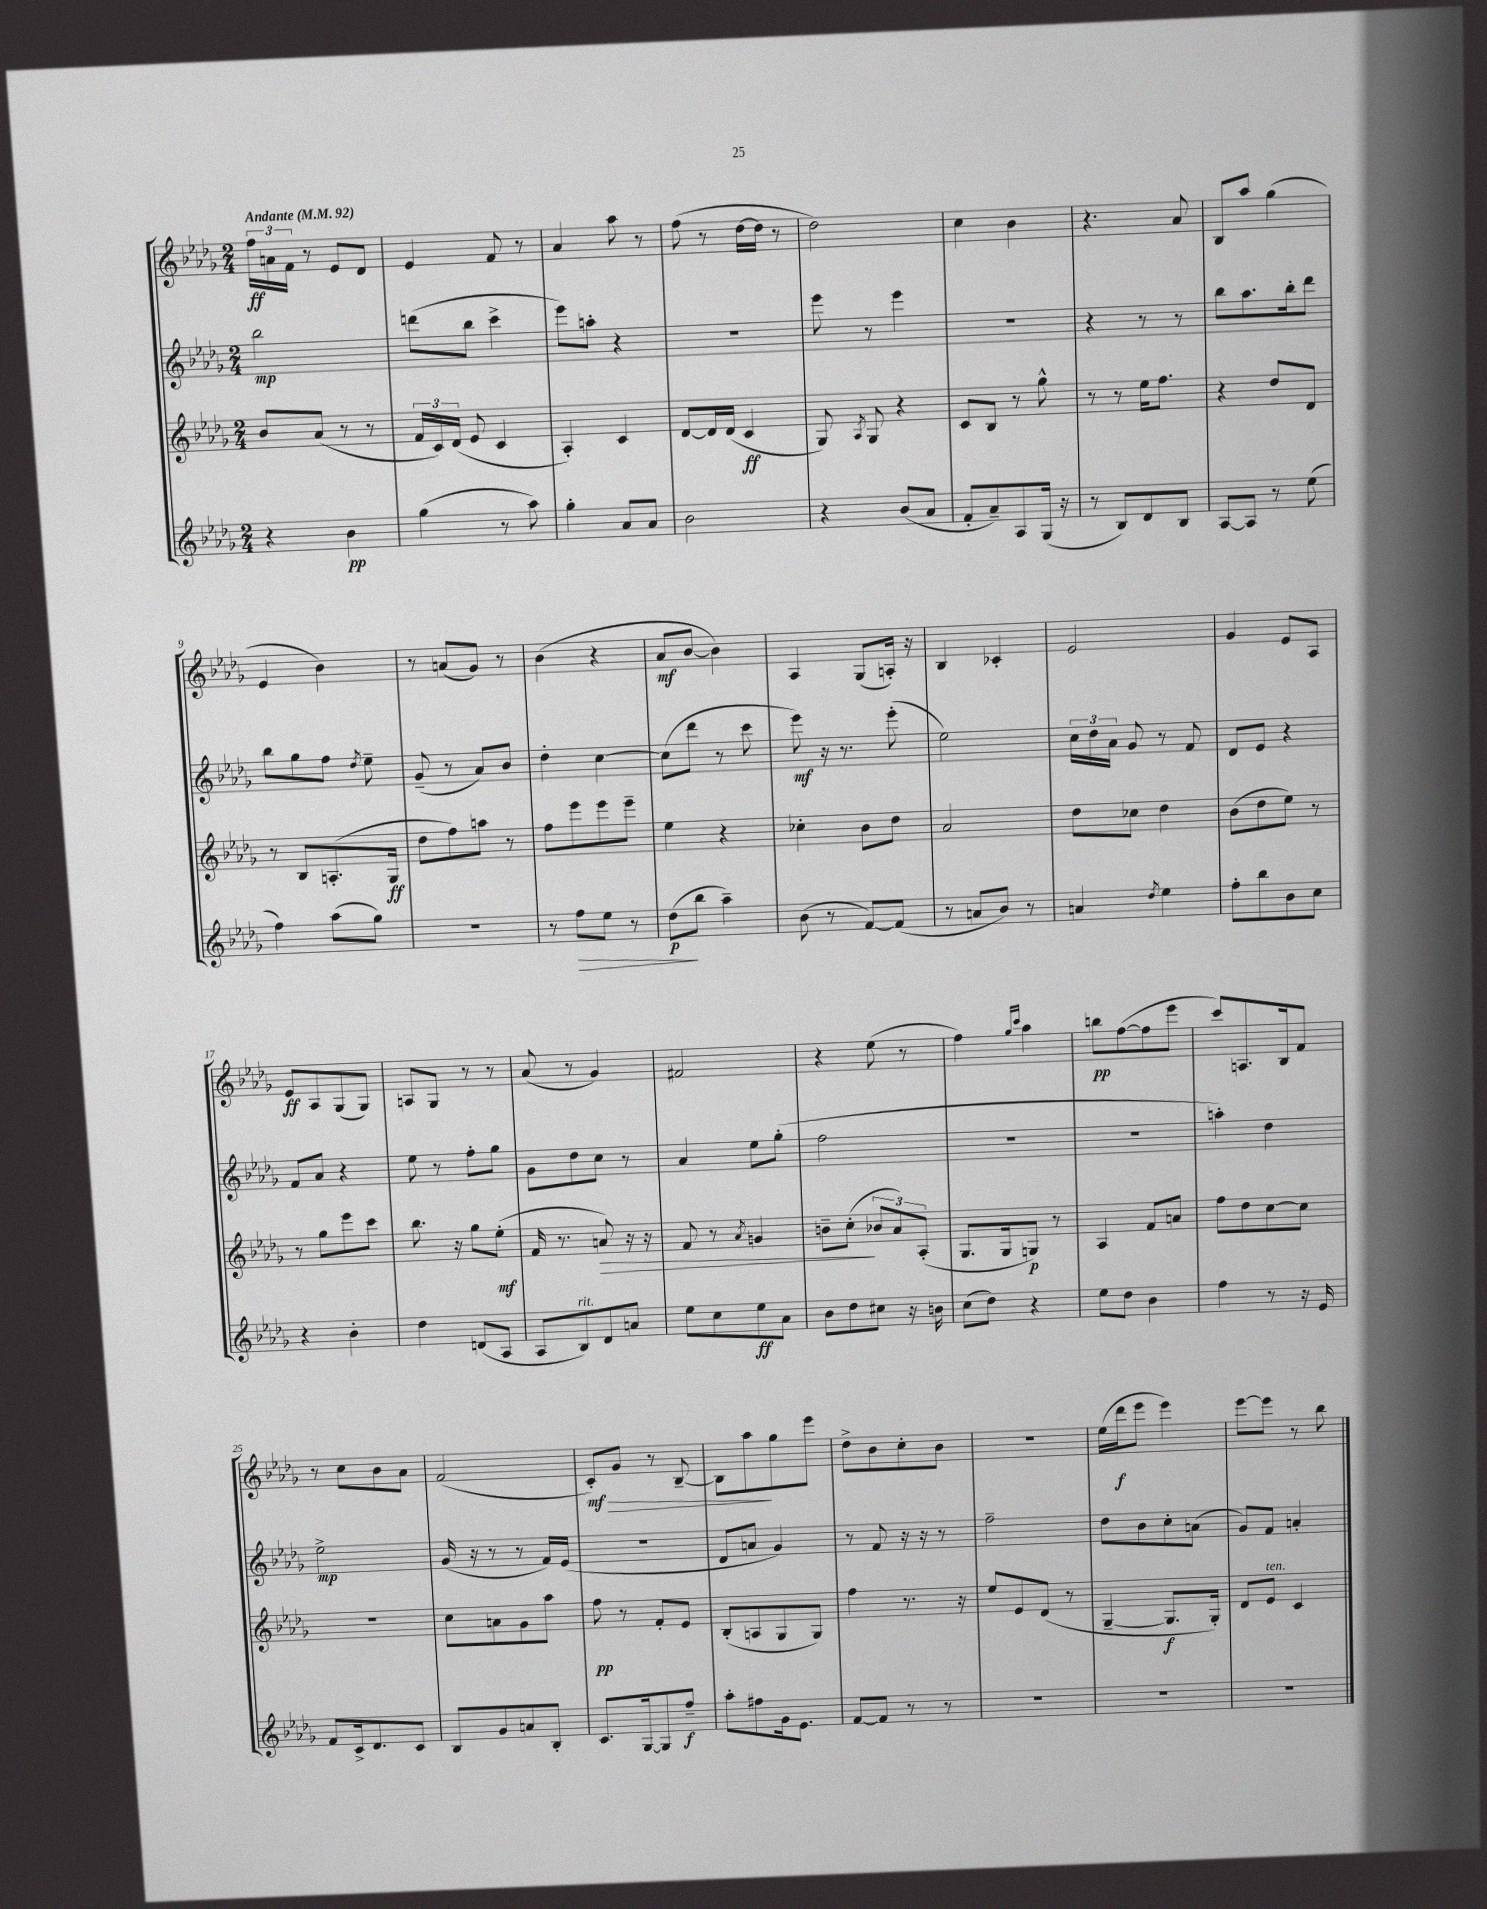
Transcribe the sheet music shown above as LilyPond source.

<<
\new StaffGroup <<
\new Staff = "s0" {
    \clef treble \key des \major \numericTimeSignature \time 2/4 \tempo "Andante" 4 = 92
    \autoBeamOff \tuplet 3/2 { f''16[\ff a'16 f'16] } r8 ees'8[ des'8] |
    ees'4 f'8 r8 |
    aes'4 aes''8 r8 |
    f''8( r8 des''16[~ des''16] r8 |
    des''2) |
    c''4 bes'4 |
    r4. aes'8 |
    bes8[ aes''8] ges''4( |
    ees'4 bes'4) |
    r8 a'8[( ges'8]) r8 |
    bes'4( r4 |
    aes'8[\mf bes'8]~ bes'4) |
    aes4 ges8[( a16]-.) r16 |
    bes4 ces'4-. |
    ees'2 |
    ges'4 ees'8[ aes8] |
    ees'8[\ff aes8 ges8( ges8]) |
    a8[ ges8] r8 r8 |
    aes'8( r8 ges'4) |
    fis'2 |
    r4 ees''8( r8 |
    f''4) \grace { ges''16[ c'''16] } aes''4 |
    b''8[\pp f''8~( f''8 ees'''8] |
    c'''8[) a8. bes16 f'8] |
    r8 c''8[ bes'8 aes'8] |
    f'2( |
    c'8[-.\mf\>) ges'8] r8 bes8~-- |
    bes8[ aes''8\! ges''8 ees'''8] |
    des''8[-> bes'8 c''8-. bes'8] |
    R2 |
    ees''16[( des'''16\f ees'''8] ees'''4) |
    ees'''8[~ ees'''8] r8 bes''8 \bar "|." |
}
\new Staff = "s1" {
    \clef treble \key des \major \numericTimeSignature \time 2/4
    \autoBeamOff bes''2\mp |
    d'''8[( bes''8] c'''4-> |
    ees'''8[) a''8]-. r4 |
    R2 |
    ees'''8 r8 ees'''4 |
    R2 |
    r4 r8 r8 |
    bes''8[ aes''8. bes''16-. des'''8] |
    bes''8[ ges''8 f''8] \acciaccatura { des''8 } ees''8-- |
    ges'8--( r8 aes'8[) bes'8] |
    des''4-. c''4~ |
    c''8[( des'''8] r8 c'''8 |
    ees'''8\mf) r16 r8. ees'''8-.( |
    ees''2) |
    \tuplet 3/2 { c''16[ des''16 aes'16] } ges'8 r8 f'8 |
    des'8[ ees'8] r4 |
    f'8[ aes'8] r4 |
    ees''8 r8 f''8[-. ges''8] |
    ges'8[ des''8 c''8] r8 |
    aes'4 ees''8[ ges''8]-.( |
    f''2 |
    R2 |
    r2 |
    a''4-.) des''4 |
    ees''2->\mp |
    ges'16( r16 r8 r8 f'16[) ees'16]( |
    r2 |
    des'8[ a'8] ges'4) |
    r8 f'8 r16 r16 r8 |
    f''2-- |
    des''8[ bes'8 c''8-. a'8]( |
    ges'8[) f'8] a'4-. \bar "|." |
}
\new Staff = "s2" {
    \clef treble \key des \major \numericTimeSignature \time 2/4
    \autoBeamOff bes'8[ aes'8]( r8 r8 |
    \tuplet 3/2 { f'16[ c'16) des'16]( } ees'8 c'4 |
    aes4-.) c'4 |
    des'8[~ des'16 des'16]( c'4\ff |
    ges8) \acciaccatura { aes8 } ges8 r4 |
    c'8[ bes8] r8 ges''8-^ |
    r8 r8 ees''16[ f''8.] |
    r4 des''8[ des'8] |
    r8 bes8[ a8.-.( ges16]\ff |
    des''8[ f''8) a''8] r8 |
    f''8[ ees'''8 ees'''8 ees'''8]-- |
    ees''4 r4 |
    ces''4-. bes'8[ des''8] |
    aes'2 |
    des''8[ ces''8] des''4 |
    bes'8[( des''8 ees''8]) r8 |
    r8 ges''8[ ees'''8 c'''8] |
    bes''8. r16 ges''8[ ees''8]-.\mf( |
    f'16 r8. a'8\>) r16 r16 |
    f'8 r8 \acciaccatura { aes'8 } g'4 |
    b'8[-- c''8]-.\!( \tuplet 3/2 { bes'8[ aes'8) aes8]-.( } |
    ges8.[ ges16 g8]\p) r8 |
    aes4 f'8[ a'8] |
    f''8[ des''8 c''8~ c''8] |
    r2 |
    c''8[ a'8 ges'8 aes''8] |
    f''8\pp r8 f'8[-. ees'8] |
    bes8[-.( a8 ges8 ges8]) |
    f''4 r8. r16 |
    ees''8[ ees'8 des'8]( r8 |
    ges4~-- ges8.[\f ges16]-.) |
    des'8[ ees'8]^\markup { \italic "ten." } c'4 \bar "|." |
}
\new Staff = "s3" {
    \clef treble \key des \major \numericTimeSignature \time 2/4
    \autoBeamOff r4 bes'4\pp |
    ges''4( r8 aes''8) |
    ges''4-. aes'8[ aes'8] |
    bes'2 |
    r4 bes'8[( aes'8] |
    f'8[-. aes'8--) aes8 ges16]( r16 |
    r8 bes8[) des'8 bes8] |
    aes8[~ aes8] r8 ees''8( |
    f''4) aes''8[( ges''8]) |
    r2 |
    r8 f''8[\> ees''8] r8 |
    des''8[\p\!( bes''8] aes''4--) |
    bes'8( r8 f'8[~) f'8]( |
    r8 a'8[ bes'8]) r8 |
    a'4 \acciaccatura { des''8 } ees''4 |
    f''8[-. bes''8 bes'8 c''8] |
    r4 bes'4-. |
    des''4 d'8[( aes8] |
    aes8[ bes8^\markup { \italic "rit." }) des'8 a'8] |
    ees''8[ c''8 ees''8\ff aes'8] |
    bes'8[ des''8 cis''8] r16 b'16 |
    c''8[( des''8]) r4 |
    ees''8[ des''8] bes'4 |
    f''4 r8 r16 ees'16 |
    f'8[ c'16-> des'8. c'8] |
    bes8[ ges'8 a'8 bes8]-. |
    c'8.[ ges16~ ges8 f''8]--\f |
    aes''8[-. fis''8 ges'16 ees'8.] |
    f'8[~ f'8] r8 r8 |
    R2 |
    R2 |
    R2 \bar "|." |
}
>>
>>
